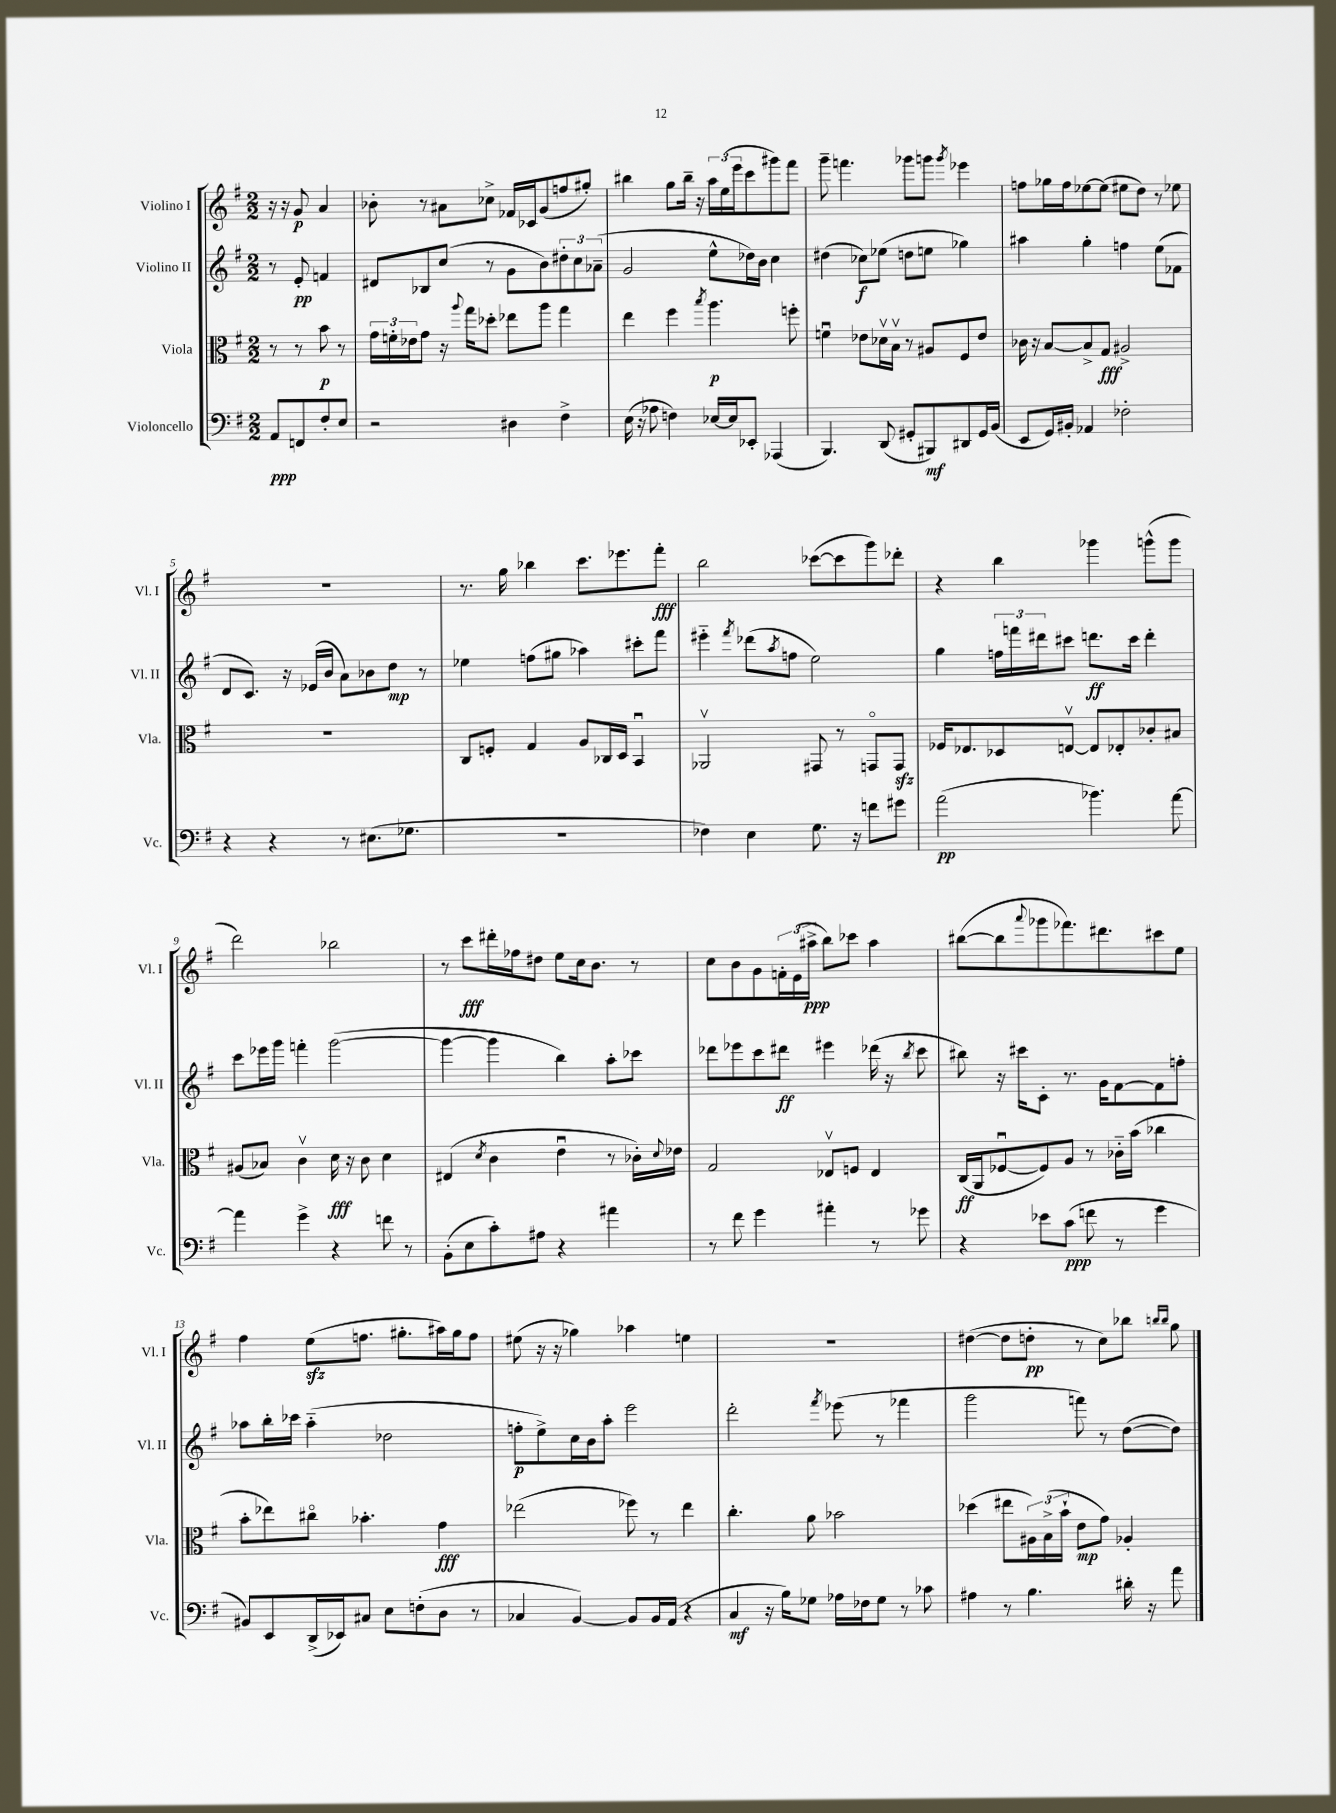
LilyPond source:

<<
\new StaffGroup <<
\new Staff = "s0" \with { instrumentName = "Violino I" shortInstrumentName = "Vl. I" } {
    \clef treble \key g \major \numericTimeSignature \time 2/2 \partial 2
    r16 r16 g'8\p a'4 |
    bes'8-. r8 ais'8 ces''8-> fes'16 ces'16 g'8( f''8 gis''8-.) |
    bis''4 g''8 bis''16-- r16 \tuplet 3/2 { a''16 e''16( e'''16 } c'''8 gis'''8) fis'''8 |
    g'''8-- f'''4. ges'''8 g'''8 \acciaccatura { g'''8 } ees'''4 |
    f''8 ges''16 f''16 ees''8~ ees''8( eis''8 d''8) r8 ees''8 |
    R1 |
    r8. g''16 bes''4 c'''8. ees'''8. fis'''8-.\fff |
    b''2 ces'''8~( ces'''8 g'''8) des'''8-. |
    r4 b''4 ges'''4 g'''8-^( g'''8 |
    d'''2) bes''2 |
    r8 c'''8\fff dis'''16-. fes''16 dis''8 e''8 c''16 b'8. r8 |
    c''8 b'8 g'8 \tuplet 3/2 { f'16-. e'16( ais''16->\ppp } b''8) ces'''8 ais''4 |
    bis''8~( bis''8 \appoggiatura { a'''8 } ges'''8 fes'''8.) dis'''8. cis'''8 e''8 |
    fis''4 e''8\sfz( f''8. gis''8.-. ais''16) gis''16 f''8 |
    eis''8( r16 r16 ges''4) aes''4 e''4 |
    R1 |
    dis''4~( dis''8 d''8-.\pp r8 c''8) bes''8 \grace { b''16 b''16 } g''8 \bar "|." |
}
\new Staff = "s1" \with { instrumentName = "Violino II" shortInstrumentName = "Vl. II" } {
    \clef treble \key g \major \numericTimeSignature \time 2/2 \partial 2
    r8 e'8-.\pp f'4 |
    dis'8 bes8 c''8( r8 g'8 b'8) \tuplet 3/2 { dis''8-. c''8 aes'8--( } |
    g'2 e''8-^ des''16) b'16 c''4 |
    dis''4( ces''8\f) ees''8( d''8 e''8 ges''4) |
    ais''4 g''4-. f''4 e''8( fes'8 |
    d'8 c'8.) r16 ees'16( b'16 a'8) bes'8 d''8\mp r8 |
    ees''4 f''8( gis''8 aes''4) cis'''8-. fis'''8 |
    eis'''4-_ \acciaccatura { fis'''8 } des'''8( \acciaccatura { a''8 } f''8 e''2) |
    g''4 \tuplet 3/2 { f''16 f'''16 dis'''16 } cis'''8 d'''8.\ff cis'''16 d'''4-. |
    c'''8 ees'''16 g'''16 f'''4-. g'''2~( |
    g'''4~ g'''4 b''4) a''8-. ces'''8 |
    des'''8 ees'''8 c'''8 dis'''8\ff eis'''4 des'''16( r16 \acciaccatura { b''8 } c'''8 |
    bis''8) r16 cis'''16 c'8-. r8. g'16 fis'8~ fis'8 f''8-. |
    aes''8 b''16-. ces'''16 aes''4-_( des''2 |
    f''8-.\p e''8->) c''16 b'16 a''8-. e'''2 |
    d'''2-. \acciaccatura { fis'''8 } ees'''8( r8 fes'''4 |
    g'''2 f'''8) r8 d''8~( d''8) \bar "|." |
}
\new Staff = "s2" \with { instrumentName = "Viola" shortInstrumentName = "Vla." } {
    \clef alto \key g \major \numericTimeSignature \time 2/2 \partial 2
    r8 r8 b'8\p r8 |
    \tuplet 3/2 { g'16 f'16-. ees'16 } g'8 r16 \appoggiatura { a''8 } g''16 des''8-. ees''8 a''8 g''4 |
    e''4 fis''4 \acciaccatura { b''8 } a''4.\p f''8-. |
    f'4\downbow ees'8 des'16\upbow b16\upbow r8 ais8 fis8 ees'8 |
    ces'16 r16 b8~ b8-> g8\fff ais2-> |
    R1 |
    c8 f8-. g4 a8 ces16 d16 b,4\downbow |
    aes,2\upbow gis,8 r8 g,8\flageolet g,8\sfz |
    fes16 ees8. des8 e8~\upbow e8 ees8-. ces'8-. bis8 |
    ais8( bes8) c'4\upbow d'16\fff r16 c'8 d'4 |
    eis4( \acciaccatura { d'8 } c'4 e'4\downbow r8 ces'16-.) \appoggiatura { d'8 } ees'16 |
    g2 ees8\upbow f8 ees4 |
    c16\ff( a,16 fes8~\downbow fes8) a8 r8 ces'16-_ b'16( ces''4 |
    b'8-. ees''8) cis''8\flageolet bes'4.-. g'4\fff |
    ees''2( fes''8) r8 ees''4 |
    c''4.-. a'8 bes'2 |
    des''4( eis''8 \tuplet 3/2 { ais16) b16->( b'16-! } e'8\mp g'8) aes4-. \bar "|." |
}
\new Staff = "s3" \with { instrumentName = "Violoncello" shortInstrumentName = "Vc." } {
    \clef bass \key g \major \numericTimeSignature \time 2/2 \partial 2
    a,8\ppp f,8 fis8-. e8 |
    r2 dis4 fis4-> |
    e16( r16 aes8 f4) ees16~ ees16 ees,8-. aes,,4( |
    b,,4.) d,8( gis,8-. bis,,8\mf) dis,8 gis,16 b,16( |
    e,8 g,16) bis,16-. aes,4 fes2-. |
    r4 r4 r8 eis8.( ges8. |
    R1 |
    fes4) e4 g8. r16 f'8 gis'8 |
    a'2\pp( bes'4.) a'8~ |
    a'4 g'4-> r4 f'8 r8 |
    b,8-.( e8 c'8-.) ais8 r4 ais'4 |
    r8 fis'8 g'4 ais'4-. r8 ges'8 |
    r4 ees'8 c'8\ppp( f'8 r8 g'4 |
    bis,8) e,8 d,16->( ees,16) cis8 e8 f8-.( d8 r8 |
    ces4 b,4~) b,8 b,16 a,16( r4 |
    c4\mf r16 b16) ges8 aes16 fes16 ges8 r8 ces'8 |
    ais4 r8 b4. dis'16-. r16 a'8 \bar "|." |
}
>>
>>
